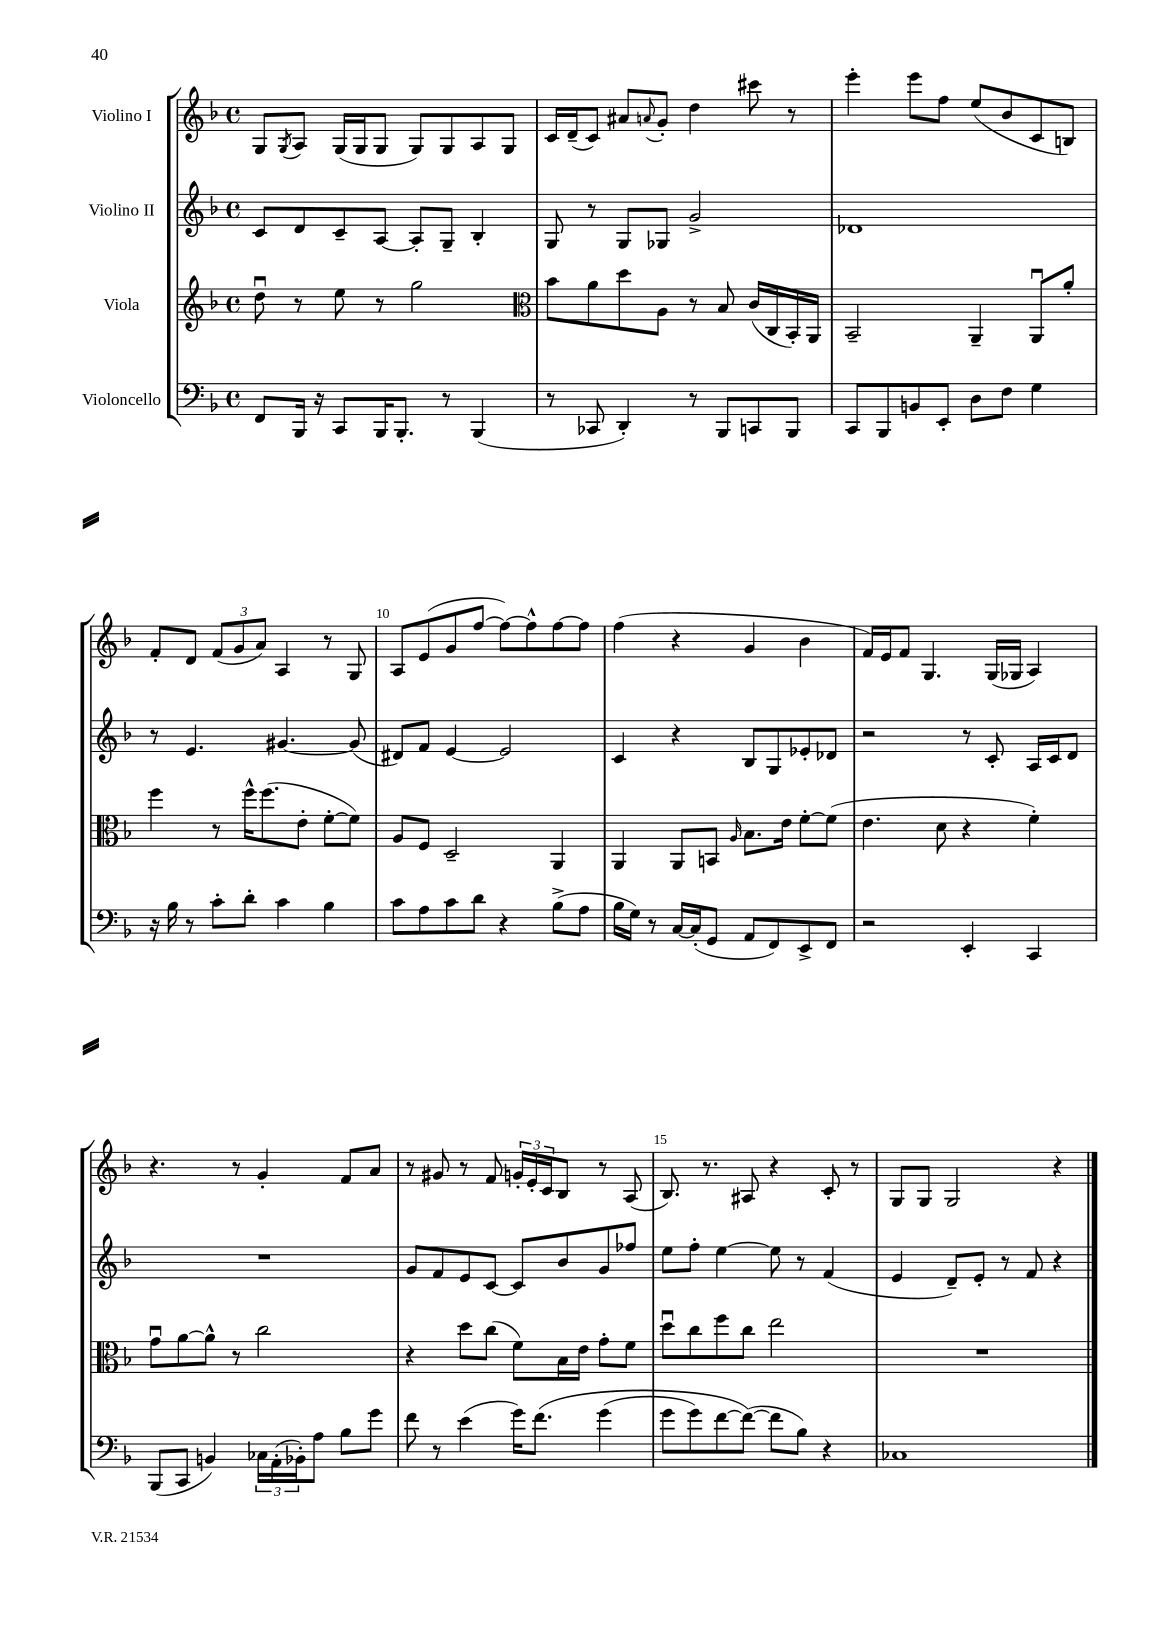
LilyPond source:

<<
\new StaffGroup <<
\new Staff = "s0" \with { instrumentName = "Violino I" } {
    \clef treble \key f \major \defaultTimeSignature \time 4/4
    g8 \acciaccatura { g8 } a8 g16( g16 g8 g8) g8 a8 g8 |
    c'16 d'16--( c'8) ais'8 \appoggiatura { a'8 } g'8-. d''4 cis'''8 r8 |
    e'''4-. e'''8 f''8 e''8( bes'8 c'8 b8) |
    f'8-. d'8 \tuplet 3/2 { f'8( g'8 a'8) } a4 r8 g8 |
    a8 e'8( g'8 f''8~ f''8~) f''8-^ f''8~ f''8 |
    f''4( r4 g'4 bes'4 |
    f'16) e'16 f'8 g4. g16( ges16 a4) |
    r4. r8 g'4-. f'8 a'8 |
    r8 gis'8 r8 f'8 \tuplet 3/2 { g'16-. e'16-. c'16 } bes8 r8 a8( |
    bes8.) r8. ais8 r4 c'8-. r8 |
    g8 g8 g2 r4 \bar "|." |
}
\new Staff = "s1" \with { instrumentName = "Violino II" } {
    \clef treble \key f \major \defaultTimeSignature \time 4/4
    c'8 d'8 c'8-- a8~ a8-. g8-- bes4-. |
    g8 r8 g8 ges8 g'2-> |
    des'1 |
    r8 e'4. gis'4.~ gis'8( |
    dis'8) f'8 e'4~ e'2 |
    c'4 r4 bes8 g8 ees'8-. des'8 |
    r2 r8 c'8-. a16 c'16 d'8 |
    R1 |
    g'8 f'8 e'8 c'8~ c'8 bes'8 g'8 fes''8 |
    e''8 f''8-. e''4~ e''8 r8 f'4( |
    e'4 d'8--) e'8-. r8 f'8 r4 \bar "|." |
}
\new Staff = "s2" \with { instrumentName = "Viola" } {
    \clef treble \key f \major \defaultTimeSignature \time 4/4
    d''8\downbow r8 e''8 r8 g''2 |
    \clef alto bes'8 a'8 d''8 a8 r8 bes8 c'16( c16 bes,16-.) a,16 |
    bes,2-- a,4-- a,8\downbow a'8-. |
    f''4 r8 f''16-^ f''8.( e'8-. f'8~-. f'8) |
    a8 f8 d2-- a,4 |
    a,4 a,8 b,8 \grace { a16 } bes8. e'16 f'8~-. f'8( |
    e'4. d'8 r4 f'4-.) |
    g'8\downbow a'8~ a'8-^ r8 c''2 |
    r4 d''8 c''8( f'8) bes16 e'16 g'8-. f'8 |
    d''8\downbow c''8 f''8 c''8 e''2 |
    R1 \bar "|." |
}
\new Staff = "s3" \with { instrumentName = "Violoncello" } {
    \clef bass \key f \major \defaultTimeSignature \time 4/4
    f,8 bes,,16 r16 c,8 bes,,16 bes,,8.-. r8 bes,,4( |
    r8 ces,8 d,4-.) r8 bes,,8 c,8 bes,,8 |
    c,8 bes,,8 b,8 e,8-. d8 f8 g4 |
    r16 bes16 r8 c'8-. d'8-. c'4 bes4 |
    c'8 a8 c'8 d'8 r4 bes8->( a8 |
    bes16 g16) r8 c16~ c16-.( g,8 a,8 f,8) e,8-> f,8 |
    r2 e,4-. c,4 |
    bes,,8( c,8 b,4) \tuplet 3/2 { ces16 a,16-.( bes,16-.) } a8 bes8 g'8 |
    f'8 r8 e'4( g'16) f'8.\( g'4( |
    g'8 g'8) f'8~ f'8~(\) f'8 bes8) r4 |
    ces1 \bar "|." |
}
>>
>>
\layout { \context { \Score currentBarNumber = #6 \override BarNumber.break-visibility = ##(#f #t #t) barNumberVisibility = #(every-nth-bar-number-visible 5) } }
